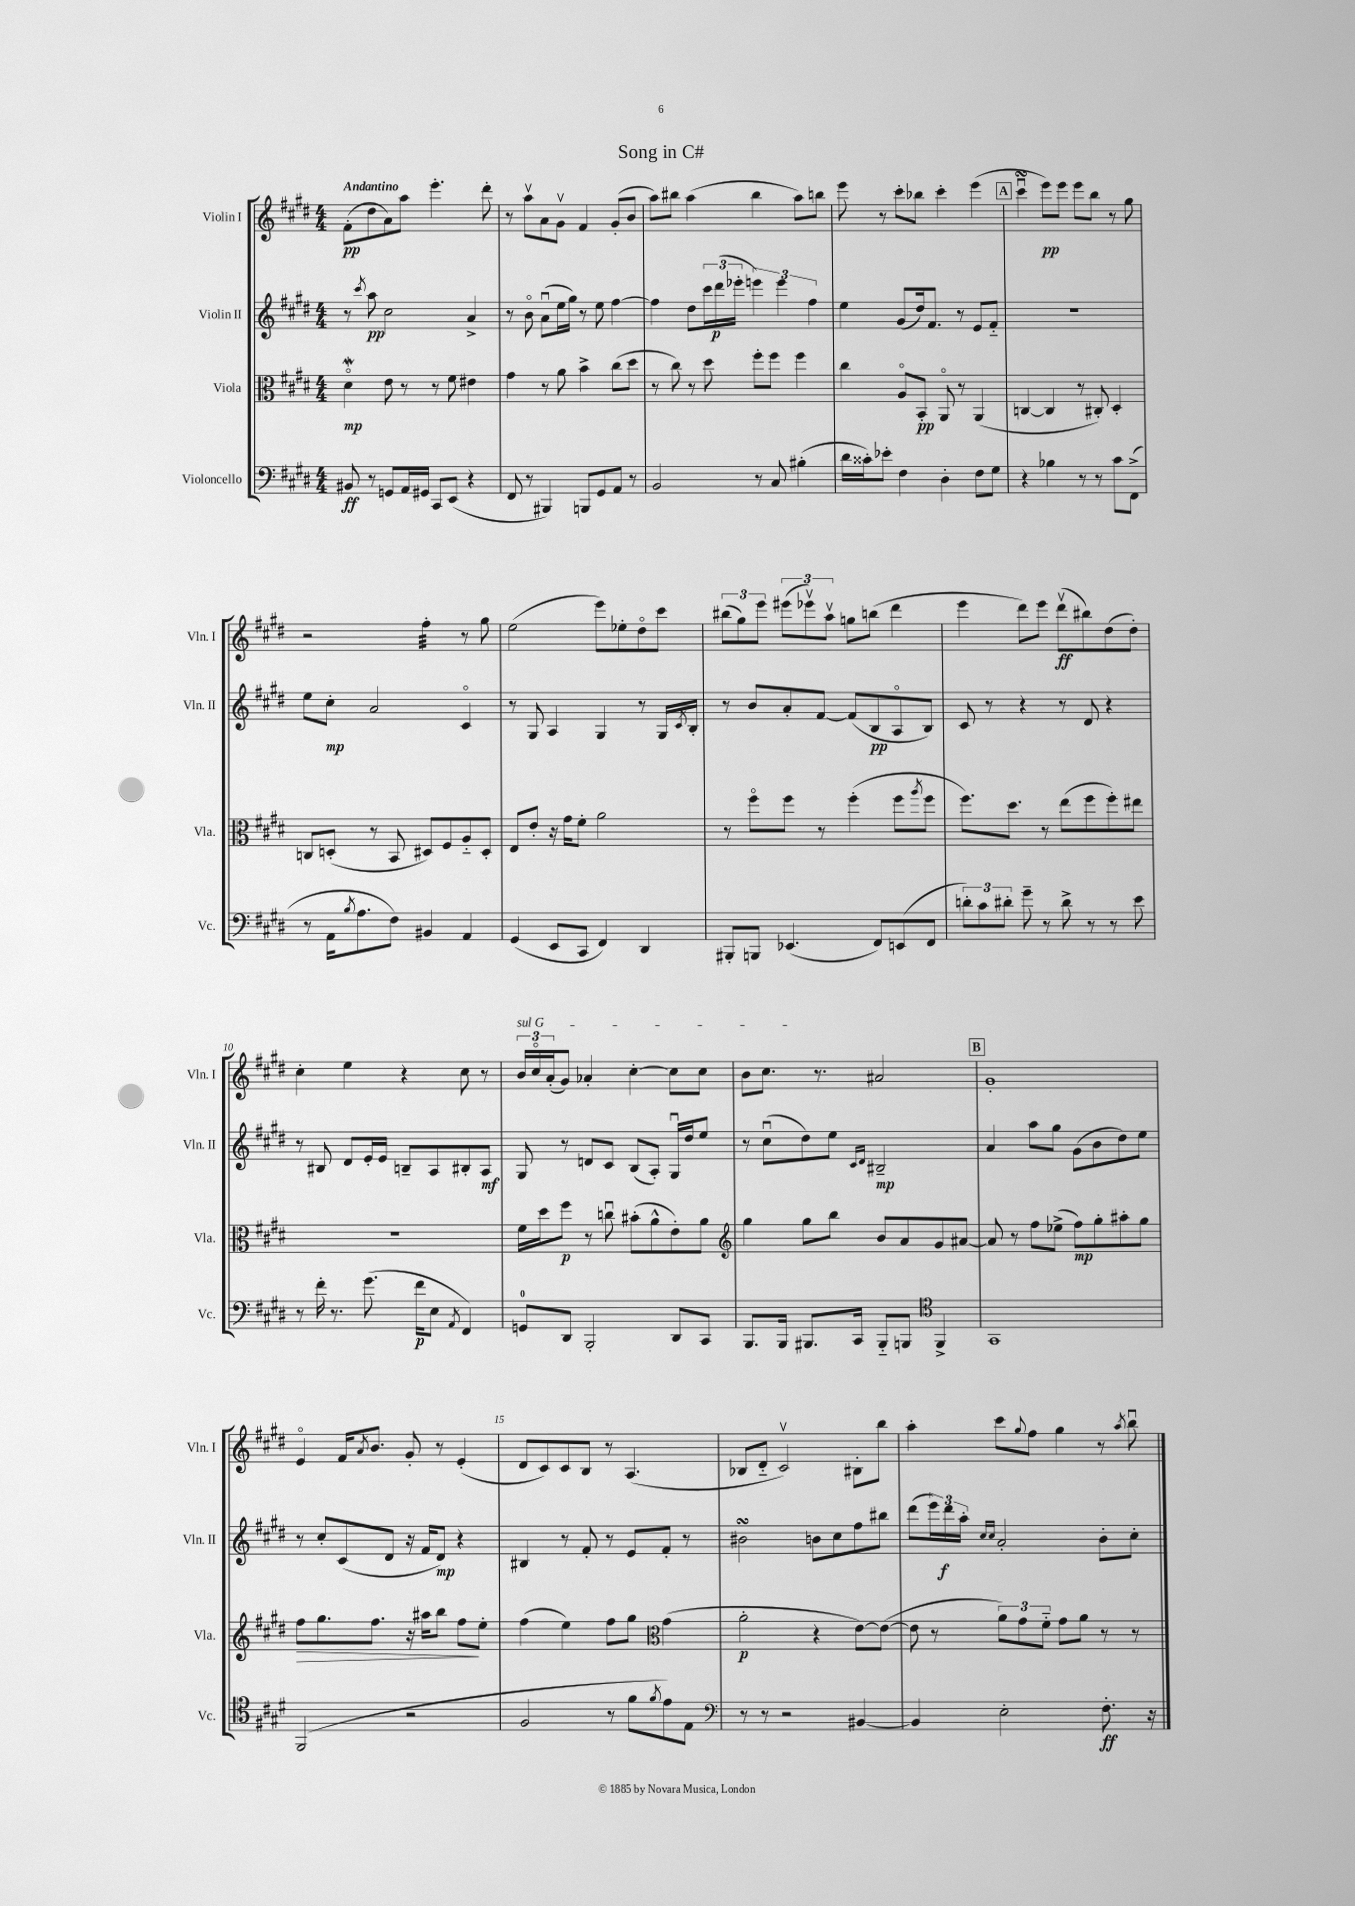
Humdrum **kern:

**kern	**kern	**kern	**kern
*staff4	*staff3	*staff2	*staff1
*clefF4	*clefC3	*clefG2	*clefG2
*k[f#c#g#d#]	*k[f#c#g#d#]	*k[f#c#g#d#]	*k[f#c#g#d#]
*M4/4	*M4/4	*M4/4	*M4/4
8BB#	4d#o	8r	(8f#'
.	.	8qccc#	.
8r	.	8aa	8dd#
8GG	8e	2cc#	8a)
16AA	8r	.	8aa
16GG#	.	.	.
8CC#	8r	.	4.eee'
(8EE	8f#	.	.
4r	4e#	4a^	.
.	.	.	8ddd#'
=	=	=	=
8FF#	4g#	8r	8r
8r	.	8bo	8aav
4BBB#)	8r	(8au	8a
.	8a	16ee	8g#v
.	.	16gg#)	.
8BBB	4b^	8r	4f#
8GG#	.	8ee	.
8AA	(8cc#	[4ff#	(8g#'
8r	8dd#	.	8b
=	=	=	=
2BB	8r	4ff#]	8aa)
.	8cc#)	.	8bb#
.	8r	8dd#	(4aa
.	8dd#	24ccc#	.
.	.	(24ddd#	.
.	.	24eee-'	.
8r	8ff#'	6eee)	4bb#
8C#	8ff#	.	.
.	.	6eee	.
(4B#'	4ff#	.	8aa)
.	.	6ff#	.
.	.	.	8bb
=	=	=	=
16d#	4cc#	4ee	8eee
16c##')	.	.	.
8e-'	.	.	8r
4F#	8Ao	(8g#	8ccc#'
.	8BB'	16dd#)	8bb-
.	.	8.f#	.
4D#'	8AAo	.	4ccc#'
.	8r	8r	.
8F#	(4AA	8e	(4eee
8G#	.	8f#'~	.
=	=	=	=
4r	[4C	1r	4ccc#u
4B-	4C]	.	8eee)
.	.	.	8eee
8r	8r	.	8eee
8r	8C#')	.	8bb
8c#	4D#'	.	8r
(8FF#^	.	.	8gg#
=	=	=	=
8r	8C	8ee	2r
16AA	(8D'	8cc#'	.
8qB	.	.	.
8.A	.	.	.
.	8r	2a	.
8F#)	8BB	.	.
4BB#	8D#)	.	4ff#'
.	8F#	.	.
4AA	8A'~	4c#o	8r
.	8D#'	.	8gg#
=	=	=	=
(4GG#	8E	8r	(2ee
.	8e'	8G#	.
8EE	16r	4A	.
.	16g#	.	.
8CC#	8f#'	.	.
4FF#)	2a	4G#	8eee)
.	.	.	8ee-'
4DD#	.	8r	8dd#o
.	.	16G#	8ccc#
.	.	8qc#	.
.	.	16B'	.
=	=	=	=
8BBB#'	8r	8r	(12bb#
.	.	.	12gg#)
8BBB	8ff#o	8b	.
.	.	.	12eee
(4.EE-	8ff#	8a'	(12eee#
.	.	.	12eee-v)
.	8r	[8f#	.
.	.	.	12aav
.	(4ff#'	(8f#]	8gg
8FF#)	.	8B	(8bb
(8EE	8ff#	8Ao	4ddd#
.	8qaa	.	.
8FF#	8ff#	8B)	.
=	=	=	=
12d')	8.ff#)	8c#	4eee
12c#	.	.	.
.	.	8r	.
12d#'	.	.	.
.	8.dd#	.	.
8g#~	.	4r	8ddd#)
8r	8r	.	8eee
8d#^	(8ee	8r	(8ddd#v
8r	8ff#	8d#	8bb#)
8r	8ff#')	4r	(8dd#
8e	8ee#	.	8dd#')
=	=	=	=
8r	1r	8r	4cc#'
16f#'	.	8B#	.
8.r	.	.	.
.	.	8d#	4ee
(8.g#	.	16e'	.
.	.	16e	.
.	.	8B~	4r
16f#	.	.	.
8E	.	8A	.
8qAA	.	.	.
4FF#)	.	8B#'	8cc#
.	.	8A	8r
=	=	=	=
8GG	16f#	8G#	24b
.	.	.	24cc#o
.	16dd#	.	.
.	.	.	(24a'
8DD#	8ff#	8r	8g#)
2BBB'	8r	8d	4a-'
.	8ccu	8c#	.
.	(8b#'	(8B	[4cc#'
.	8a^^	8A')	.
8DD#	8e')	16G#u	8cc#]
.	.	16dd#	.
8CC#	8a	8ee	8cc#
=	=	=	=
*	*clefG2	*	*
8.BBB	4gg#	8r	8b
.	.	(8cc#u	8.cc#
16BBB	.	.	.
8.BBB#	8gg#	8dd#)	.
.	.	.	8.r
.	8bb	8ee	.
16CC#	.	.	.
.	.	16qqc#	.
.	.	16qqd#	.
8BBB#'~	8b	2B#~	2a#
8BBB	8a	.	.
*clefC4	*	*	*
4FF#^	8g#	.	.
.	[8a#	.	.
=	=	=	=
1GG#	8a#]	4a	1g#'
.	8r	.	.
.	8ff#	8aa	.
.	(8ee-^	8gg#	.
.	8ff#)	(8g#	.
.	8gg#'	8b	.
.	8aa#'	8dd#)	.
.	8gg#	8ee	.
=	=	=	=
(2FF#	8ff#	8r	4eo
.	8.gg#	8cc#'	.
.	.	(8c#	16f#
.	.	.	8qa
.	8.ff#	.	8.b
.	.	8d#	.
2r	16r	16r	8g#'
.	16aa#	16f#	.
.	8bb	8d#)	8r
.	8ff#	4r	(4e'
.	8ee'	.	.
=	=	=	=
2F#	(4ff#	4B#	8d#
.	.	.	8c#)
.	4ee)	8r	8c#
.	.	8f#'	8B
8r	8ff#	8r	8r
8f#	8gg#	8e	(4.A
*	*clefC3	*	*
8qf#	.	.	.
8e)	(4g#	8f#'	.
8E	.	8r	.
=	=	=	=
*clefF4	*	*	*
8r	2a'	2b#	8B-
8r	.	.	8d#'~
2r	.	.	2c#v)
.	4r	8b	.
.	.	8cc#	.
[4BB#	[8e)	8ff#	8B#'
.	(8e_	8bb#	8bb
=	=	=	=
4BB#]	8e]	(8ddd#	4aa'
.	8r	24eee)	.
.	.	24ddd#	.
.	.	24aa'	.
.	.	16qqcc#	.
.	.	16qqcc#	.
2E'	12a)	2a'	8ccc#
.	12g#	.	.
.	.	.	8qqgg#
.	.	.	8ff#
.	12f#'~	.	.
.	8g#	.	4gg#
.	8a	.	.
8.F#'	8r	8b'	8r
.	.	.	8qaa
.	8r	8cc#'	8bbu
16r	.	.	.
==	==	==	==
*-	*-	*-	*-
